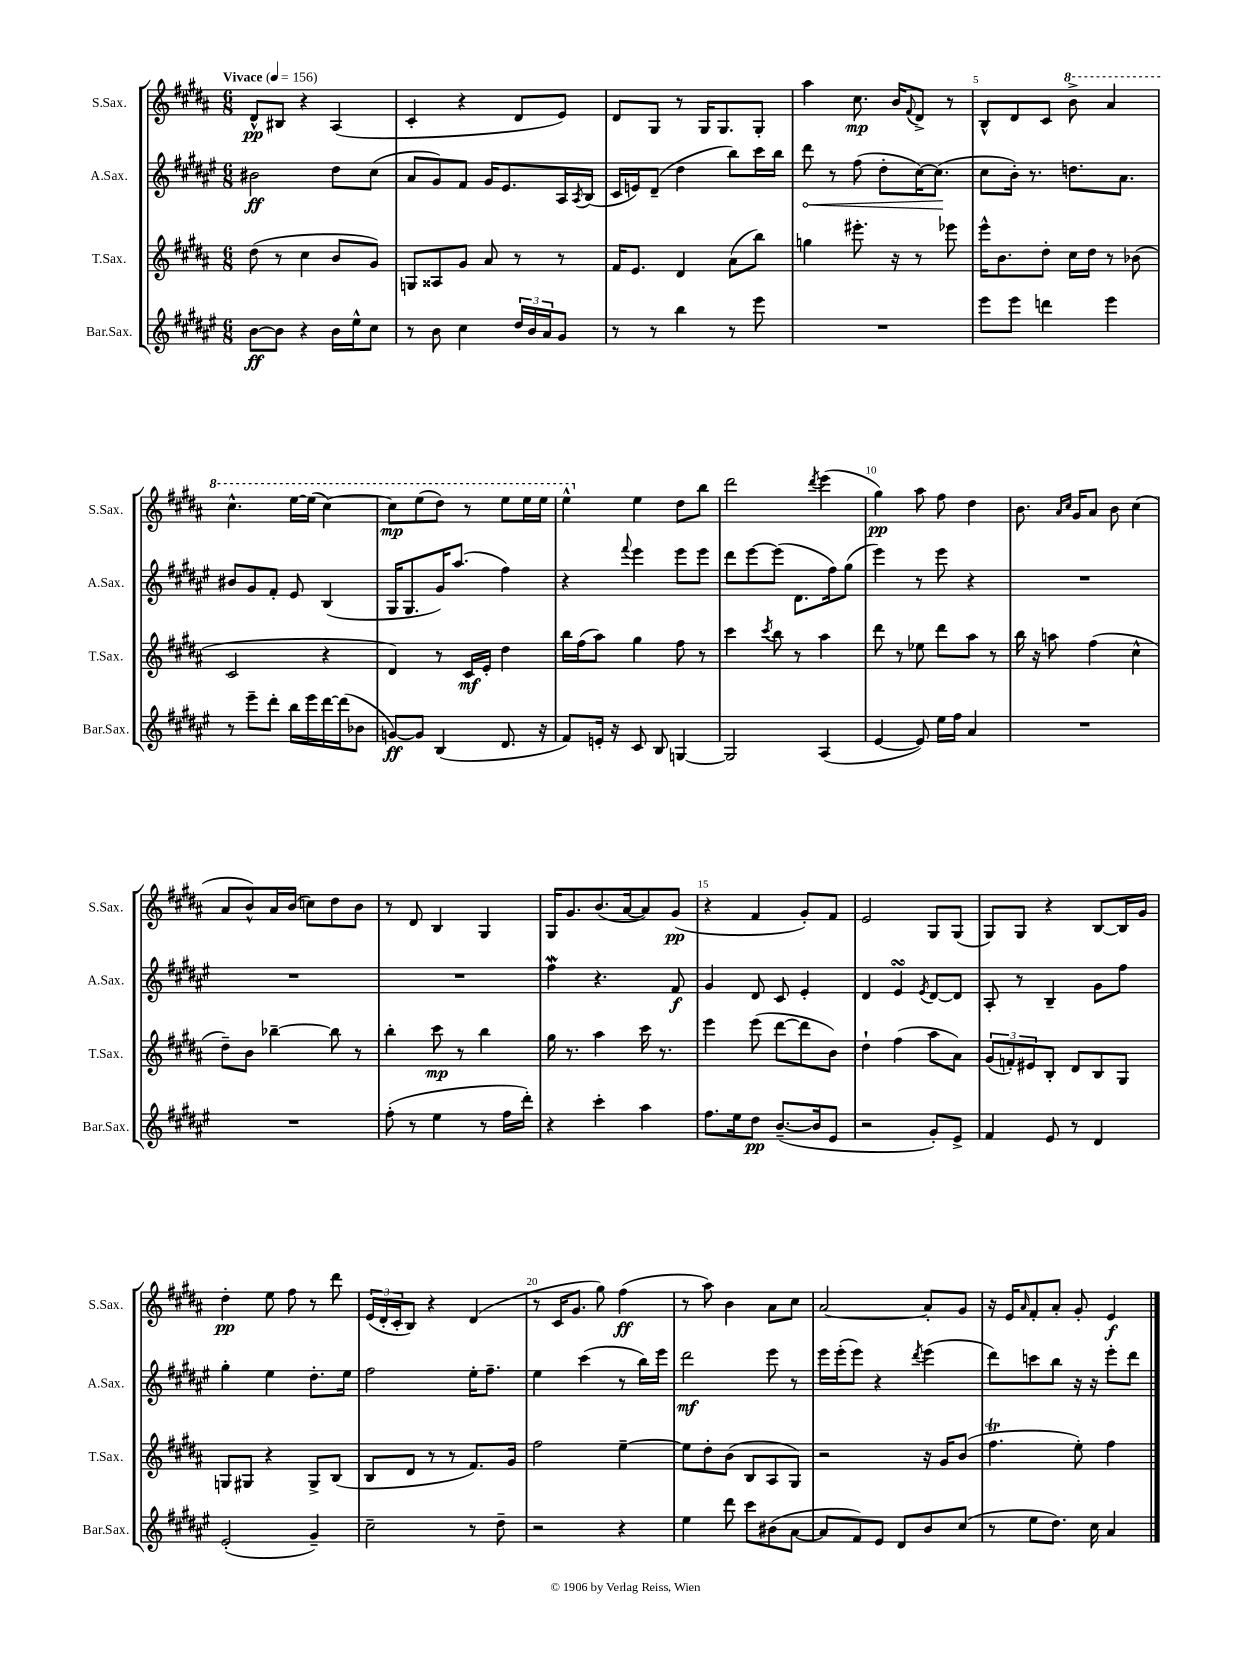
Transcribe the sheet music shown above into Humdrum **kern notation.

**kern	**dynam	**kern	**dynam	**kern	**dynam	**kern	**dynam
*part4	*part4	*part3	*part3	*part2	*part2	*part1	*part1
*staff4	*staff4	*staff3	*staff3	*staff2	*staff2	*staff1	*staff1
*I"Bar.Sax.	*	*I"T.Sax.	*	*I"A.Sax.	*	*I"S.Sax.	*
*I'Bar.Sax.	*	*I'T.Sax.	*	*I'A.Sax.	*	*I'S.Sax.	*
*clefG2	*	*clefG2	*	*clefG2	*	*clefG2	*
*k[f#c#g#d#a#e#]	*	*k[f#c#g#d#a#]	*	*k[f#c#g#d#a#e#]	*	*k[f#c#g#d#a#]	*
*M6/8	*	*M6/8	*	*M6/8	*	*M6/8	*
*MM156	*	*MM156	*	*MM156	*	*MM156	*
=1	=1	=1	=1	=1	=1	=1	=1
!	!	!	!	!	!	!LO:TX:a:B:t=Vivace	!
[8b\L	ff	(8dd#\	.	2b#X\	ff	8d#^^/L	pp
8b\J]	.	8r	.	.	.	8B#X/J	.
4r	.	4cc#\	.	.	.	4r	.
16b\LL	.	8b/L	.	8dd#\L	.	(4A#/	.
16ee#^^\J	.	.	.	.	.	.	.
8cc#\J	.	8g#/J)	.	(8cc#\J	.	.	.
=2	=2	=2	=2	=2	=2	=2	=2
8r	.	8Gn/L	.	8a#/L	.	4c#'/	.
8b\	.	8A##X/	.	8g#/)	.	.	.
4cc#\	.	8g#/J	.	8f#/J	.	4r	.
.	.	8a#/	.	16g#/KL	.	.	.
.	.	.	.	8.e#/	.	.	.
24dd#/LL	.	8r	.	.	.	8d#/L	.
24b/	.	.	.	.	.	.	.
24a#/J	.	.	.	.	.	.	.
8g#/J	.	8r	.	16A#/L	.	8e/J)	.
.	.	.	.	8qA#/	.	.	.
.	.	.	.	(16B/JJ	.	.	.
=3	=3	=3	=3	=3	=3	=3	=3
8r	.	16f#/KL	.	16c#/LL	.	8d#/L	.
.	.	8.e/J	.	16en/J)	.	.	.
8r	.	.	.	(8d#~/J	.	8G#/J	.
4bb\	.	4d#/	.	4dd#\	.	8r	.
.	.	.	.	.	.	16G#/KL	.
.	.	.	.	.	.	8.G#/	.
8r	.	(8a#\L	.	8bb\L)	.	.	.
8eee#\	.	8bb\J)	.	16ccc#\L	.	8G#'/J	.
.	.	.	.	16bb\JJ	.	.	.
=4	=4	=4	=4	=4	=4	=4	=4
!	!	!	!	!	!LO:HP:b	!	!
2.r	.	4ggn\	.	8ddd#\	<	4aa#\	.
.	.	.	.	8r	.	.	.
.	.	8.eee#X'\	.	(8ff#\	.	8.cc#\	mp
.	.	.	.	8dd#'\L	.	.	.
.	.	16r	.	.	.	16b/KL	.
.	.	.	.	.	.	8qqf#/	.
.	.	8r	.	[16cc#\K)	.	8d#^/J	.
.	.	.	.	(8.cc#\J]	.	.	.
.	.	8eee-X\	.	.	.	8r	.
.	.	.	.	.	[	.	.
=5	=5	=5	=5	=5	=5	=5	=5
8eee#\L	.	16eee^^\KL	.	8cc#\L	.	8B^^/L	.
.	.	8.b\	.	.	.	.	.
8eee#\J	.	.	.	16b'\Jk)	.	8d#/	.
.	.	.	.	8.r	.	.	.
4dddn\	.	8dd#'\J	.	.	.	8c#/J	.
*	*	*	*	*	*	*8va	*
.	.	16cc#\LL	.	8.ddn\L	.	8bb^\	.
.	.	16dd#\JJ	.	.	.	.	.
4eee#\	.	8r	.	.	.	4aa#/	.
.	.	.	.	8.a#\J	.	.	.
.	.	(8b-X\	.	.	.	.	.
!!LO:LB:g=z
=6	=6	=6	=6	=6	=6	=6	=6
8r	.	2c#/	.	8b#X/L	.	4.ccc#^^\	.
8eee#~\L	.	.	.	8g#/	.	.	.
8ddd#'\J	.	.	.	8f#'/J	.	.	.
16bb\LL	.	.	.	8e#/	.	[16eee\LL	.
16eee#\	.	.	.	.	.	(16eee\JJ]	.
[16ddd#\	.	4r	.	(4B/	.	[4ccc#\)	.
(16ddd#\J]	.	.	.	.	.	.	.
8b-X\J	.	.	.	.	.	.	.
=7	=7	=7	=7	=7	=7	=7	=7
[8gn/L)	ff	4d#/)	.	16G#/KL	.	8ccc#\L]	mp
.	.	.	.	8.G#/	.	.	.
8g/J]	.	.	.	.	.	(8eee\	.
(4B/	.	8r	.	16g#/K)	.	8ddd#\J)	.
.	.	.	.	(8.aa#/J	.	.	.
.	.	16c#/LL	mf	.	.	8r	.
.	.	16e'/JJ	.	.	.	.	.
8.d#/	.	4dd#\	.	4ff#\)	.	8eee\L	.
.	.	.	.	.	.	16eee\L	.
16r	.	.	.	.	.	16eee\JJ	.
=8	=8	=8	=8	=8	=8	=8	=8
8f#/L)	.	16bb\LL	.	4r	.	4eee^^\	.
.	.	(16ff#\J	.	.	.	.	.
16en'/Jk	.	8aa#\J)	.	.	.	.	.
16r	.	.	.	.	.	.	.
.	.	.	.	8qqfff#/	.	.	.
*	*	*	*	*	*	*X8va	*
8c#/	.	4gg#\	.	4eee#\	.	4ee\	.
8B/	.	.	.	.	.	.	.
[4Gn/	.	8ff#\	.	8eee#\L	.	8dd#\L	.
.	.	8r	.	8eee#\J	.	8bb\J	.
=9	=9	=9	=9	=9	=9	=9	=9
2G/]	.	4ccc#\	.	8ddd#\L	.	2ddd#\	.
.	.	.	.	[8eee#\	.	.	.
.	.	8qccc#/	.	.	.	.	.
.	.	8bb\	.	(8eee#\J]	.	.	.
.	.	8r	.	8.d#\L	.	.	.
.	.	.	.	.	.	8qddd#/	.
(4A#/	.	4aa#\	.	.	.	(4eee\	.
.	.	.	.	16ff#\k)	.	.	.
.	.	.	.	(8gg#\J	.	.	.
=10	=10	=10	=10	=10	=10	=10	=10
[4e#/	.	8ddd#\	.	4eee#\)	.	4gg#\)	pp
.	.	8r	.	.	.	.	.
8e#/])	.	8ee-X\	.	8r	.	8aa#\	.
16ee#\LL	.	8ddd#\L	.	8eee#\	.	8ff#\	.
16ff#\JJ	.	.	.	.	.	.	.
4a#/	.	8aa#\J	.	4r	.	4dd#\	.
.	.	8r	.	.	.	.	.
=11	=11	=11	=11	=11	=11	=11	=11
2.r	.	16bb\	.	2.r	.	8.b\	.
.	.	16r	.	.	.	.	.
.	.	8aan\	.	.	.	.	.
.	.	.	.	.	.	16qqa#/LL	.
.	.	.	.	.	.	16qqcc#/JJ	.
.	.	.	.	.	.	16g#/KL	.
.	.	(4ff#\	.	.	.	8a#/J	.
.	.	.	.	.	.	8b\	.
.	.	4cc#^^\	.	.	.	(4cc#\	.
!!LO:LB:g=z
=12	=12	=12	=12	=12	=12	=12	=12
2.r	.	8dd#~\L)	.	2.r	.	8a#/L	.
.	.	8b\J	.	.	.	8b^^/)	.
.	.	[4bb-X~\	.	.	.	16a#/L	.
.	.	.	.	.	.	(16b/JJ	.
.	.	.	.	.	.	8ccn\L)	.
.	.	8bb-\]	.	.	.	8dd#\	.
.	.	8r	.	.	.	8b\J	.
=13	=13	=13	=13	=13	=13	=13	=13
(8ff#'\	.	4bb'\	.	2.r	.	8r	.
8r	.	.	.	.	.	8d#/	.
4ee#\	.	8ccc#\	mp	.	.	4B/	.
.	.	8r	.	.	.	.	.
8r	.	4bb\	.	.	.	4G#/	.
16ff#\LL	.	.	.	.	.	.	.
16ddd#'\JJ)	.	.	.	.	.	.	.
=14	=14	=14	=14	=14	=14	=14	=14
4r	.	16gg#\	.	4ff#w\	.	16G#/KL	.
.	.	8.r	.	.	.	8.g#/	.
4ccc#'\	.	4aa#\	.	4.r	.	(8.b/	.
.	.	.	.	.	.	[16a#/k	.
4aa#\	.	16ccc#\	.	.	.	8a#/])	.
.	.	8.r	.	.	.	.	.
.	.	.	.	8f#/	f	(8g#/J	pp
=15	=15	=15	=15	=15	=15	=15	=15
8.ff#\L	.	4eee\	.	4g#/	.	4r	.
16ee#\k	.	.	.	.	.	.	.
8dd#\J	pp	(8eee\	.	8d#/	.	4f#/	.
([8.b~/L	.	[8ddd#\L	.	8c#/	.	.	.
.	.	8ddd#\]	.	4e#'/	.	8g#'/L)	.
16b/k]	.	.	.	.	.	.	.
8e#/J	.	8b\J)	.	.	.	8f#/J	.
=16	=16	=16	=16	=16	=16	=16	=16
2r	.	4dd#`\	.	4d#/	.	2e/	.
.	.	(4ff#\	.	4e#sSsS/	.	.	.
.	.	.	.	8qe#/	.	.	.
8g#'/L)	.	8aa#\L	.	[8d#/L	.	8G#/L	.
8e#^/J	.	8a#\J)	.	8d#/J]	.	(8G#/J	.
=17	=17	=17	=17	=17	=17	=17	=17
4f#/	.	(12g#/L	.	8A#'/	.	8G#/L)	.
.	.	12fn'/)	.	.	.	.	.
.	.	.	.	8r	.	8G#/J	.
.	.	12e#X/	.	.	.	.	.
8e#/	.	8B'/J	.	4B~/	.	4r	.
8r	.	8d#/L	.	.	.	.	.
4d#/	.	8B/	.	8g#\L	.	[8B/L	.
.	.	8G#/J	.	8ff#\J	.	16B/L]	.
.	.	.	.	.	.	16g#/JJ	.
!!LO:LB:g=z
=18	=18	=18	=18	=18	=18	=18	=18
(2e#'/	.	8Gn/L	.	4gg#'\	.	4dd#'\	pp
.	.	8G#X/J	.	.	.	.	.
.	.	4r	.	4ee#\	.	8ee\	.
.	.	.	.	.	.	8ff#\	.
4g#~/)	.	8G#^/L	.	8.dd#'\L	.	8r	.
.	.	(8B/J	.	.	.	8ddd#\	.
.	.	.	.	16ee#\Jk	.	.	.
=19	=19	=19	=19	=19	=19	=19	=19
2cc#~\	.	8B/L	.	2ff#\	.	(24e/LL	.
.	.	.	.	.	.	24d#'/	.
.	.	.	.	.	.	24c#'/J	.
.	.	8d#/J	.	.	.	8B/J)	.
.	.	8r	.	.	.	4r	.
.	.	8r	.	.	.	.	.
8r	.	8.f#/L)	.	16ee#'\KL	.	(4d#/	.
.	.	.	.	8.ff#~\J	.	.	.
8dd#~\	.	.	.	.	.	.	.
.	.	16g#/Jk	.	.	.	.	.
=20	=20	=20	=20	=20	=20	=20	=20
2r	.	2ff#\	.	4ee#\	.	8r	.
.	.	.	.	.	.	16c#/KL	.
.	.	.	.	.	.	8.g#/J	.
.	.	.	.	(4ccc#\	.	.	.
.	.	.	.	.	.	8gg#\)	.
4r	.	[4ee~\	.	8r	.	(4ff#\	ff
.	.	.	.	16bb\LL)	.	.	.
.	.	.	.	16eee#\JJ	.	.	.
=21	=21	=21	=21	=21	=21	=21	=21
4ee#\	.	8ee\L]	.	2ddd#\	mf	8r	.
.	.	8dd#'\	.	.	.	8aa#\)	.
8ddd#\	.	(8b\J	.	.	.	4b\	.
8ccc#\L	.	8B/L	.	.	.	.	.
(8b#X\	.	8A#/	.	8eee#\	.	8a#\L	.
[8a#\J	.	8G#/J)	.	8r	.	8cc#\J	.
=22	=22	=22	=22	=22	=22	=22	=22
8a#/L]	.	2r	.	16eee#\LL	.	[2a#/	.
.	.	.	.	(16eee#'\J	.	.	.
8f#/)	.	.	.	8eee#\J)	.	.	.
8e#/J	.	.	.	4r	.	.	.
8d#/L	.	.	.	.	.	.	.
.	.	.	.	8qddd#/	.	.	.
8b/	.	16r	.	(4eee#\	.	8a#'/L]	.
.	.	16g#/KL	.	.	.	.	.
(8cc#/J	.	(8b/J	.	.	.	8g#/J	.
=23	=23	=23	=23	=23	=23	=23	=23
8r	.	4.ff#T\	.	8ddd#\L)	.	16r	.
.	.	.	.	.	.	16e/KL	.
.	.	.	.	.	.	16qqa#/	.
8ee#\L	.	.	.	8cccn\	.	8f#'/	.
8.dd#\J)	.	.	.	8bb\J	.	8a#'/J	.
.	.	8ee'\)	.	16r	.	8g#'/	.
16cc#\	.	.	.	16r	.	.	.
4a#/	.	4ff#\	.	8eee#'\L	.	4e/	f
.	.	.	.	8ddd#\J	.	.	.
==	==	==	==	==	==	==	==
*-	*-	*-	*-	*-	*-	*-	*-
